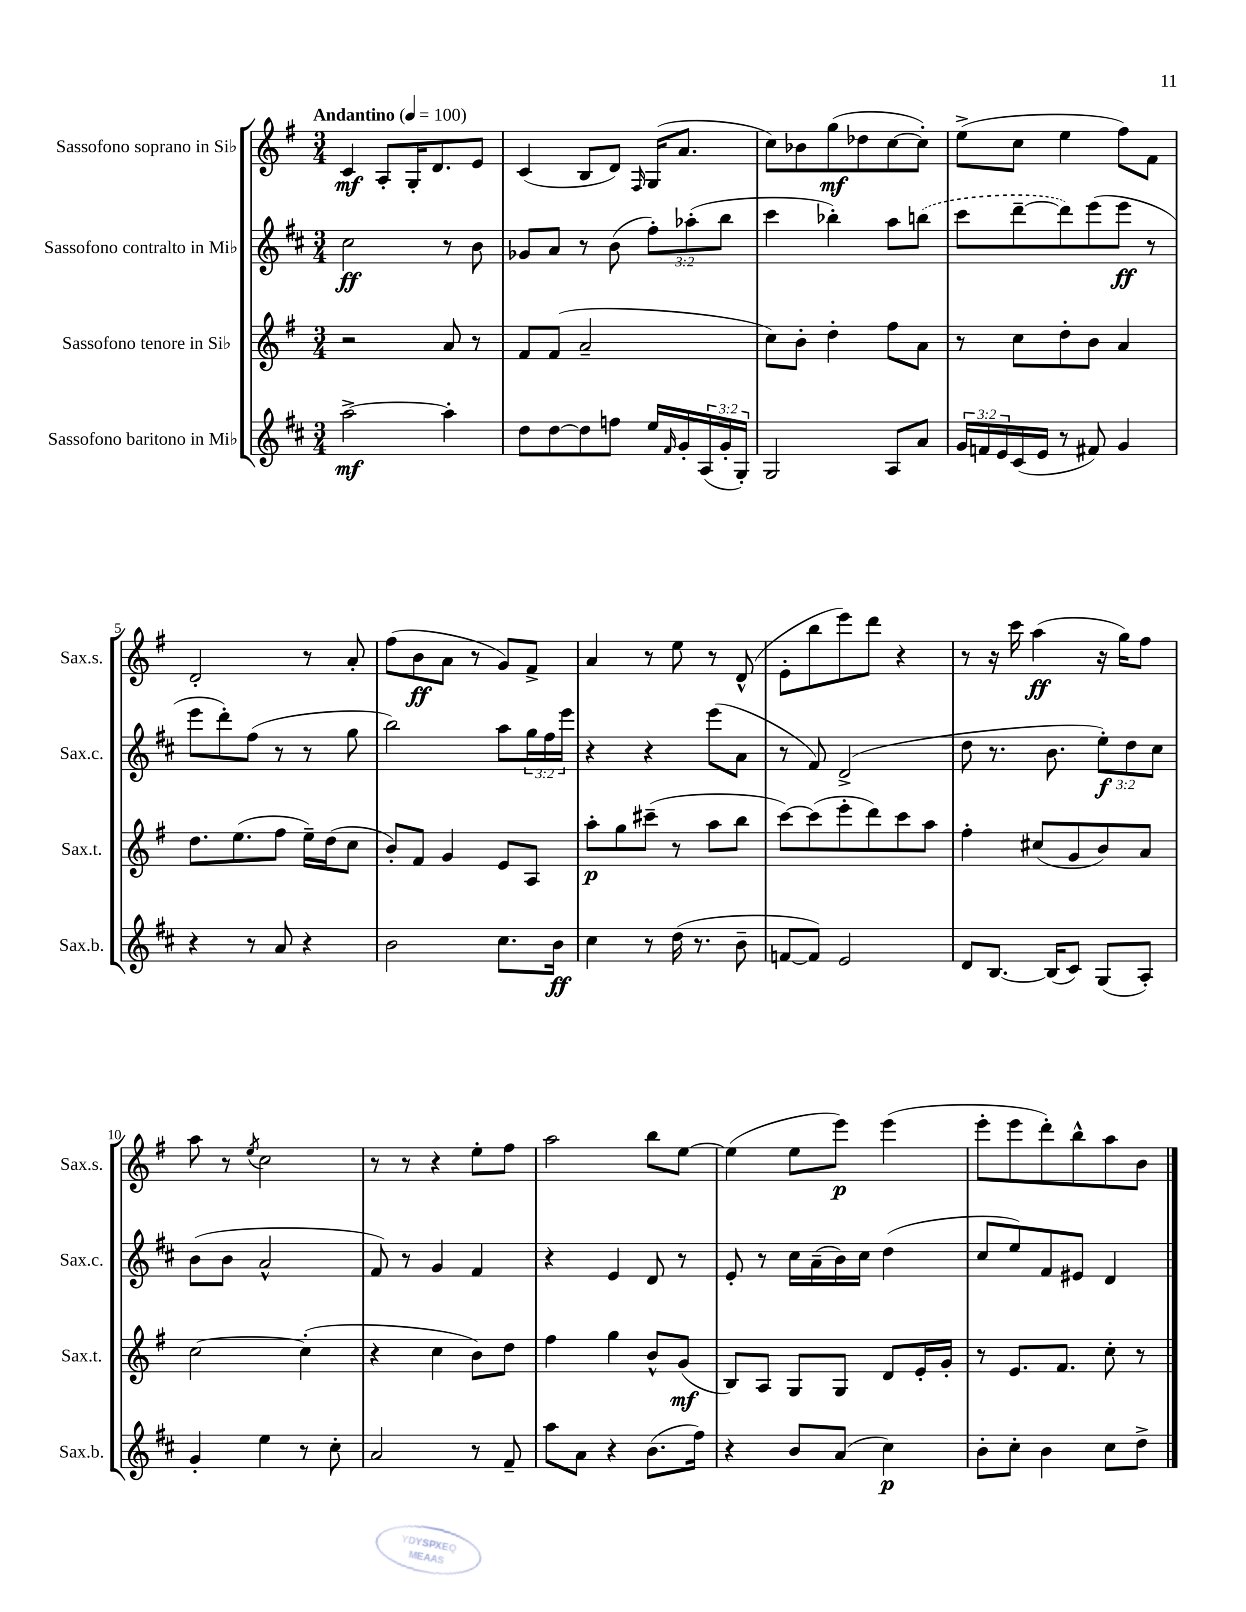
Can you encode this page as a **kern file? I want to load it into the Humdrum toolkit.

**kern	**dynam	**kern	**dynam	**kern	**dynam	**kern	**dynam
*part4	*part4	*part3	*part3	*part2	*part2	*part1	*part1
*staff4	*staff4	*staff3	*staff3	*staff2	*staff2	*staff1	*staff1
*I"Sassofono baritono in Mi♭	*	*I"Sassofono tenore in Si♭	*	*I"Sassofono contralto in Mi♭	*	*I"Sassofono soprano in Si♭	*
*I'Sax.b.	*	*I'Sax.t.	*	*I'Sax.c.	*	*I'Sax.s.	*
*clefG2	*	*clefG2	*	*clefG2	*	*clefG2	*
*k[f#c#]	*	*k[f#]	*	*k[f#c#]	*	*k[f#]	*
*M3/4	*	*M3/4	*	*M3/4	*	*M3/4	*
*MM100	*	*MM100	*	*MM100	*	*MM100	*
=1	=1	=1	=1	=1	=1	=1	=1
!	!	!	!	!	!	!LO:TX:a:B:t=Andantino	!
[2aa^\	mf	2r	.	2cc#\	ff	4c/	mf
.	.	.	.	.	.	8A'/L	.
.	.	.	.	.	.	16G'/K	.
.	.	.	.	.	.	8.d/	.
4aa'\]	.	8a/	.	8r	.	.	.
.	.	8r	.	8b\	.	8e/J	.
=2	=2	=2	=2	=2	=2	=2	=2
8dd\L	.	8f#/L	.	8g-X/L	.	(4c/	.
[8dd\	.	(8f#/J	.	8a/J	.	.	.
8dd\]	.	2a~/	.	8r	.	8B/L	.
8ffn\J	.	.	.	(8b\	.	8d/J)	.
.	.	.	.	.	.	16qqF#/	.
16ee/LL	.	.	.	12ff#'\L)	.	(16G/KL	.
16qqf#/	.	.	.	.	.	.	.
16g'/	.	.	.	.	.	8.a/J	.
.	.	.	.	(12aa-X'\	.	.	.
(24A/	.	.	.	.	.	.	.
24g'/	.	.	.	12bb\J	.	.	.
24G'/JJ)	.	.	.	.	.	.	.
=3	=3	=3	=3	=3	=3	=3	=3
2G/	.	8cc\L)	.	4ccc#\	.	8cc\L)	.
.	.	8b'\J	.	.	.	8b-X\	.
.	.	4dd'\	.	4bb-X'\)	.	(8gg\	mf
.	.	.	.	.	.	8dd-X\	.
8A/L	.	8ff#\L	.	8aa\L	.	[8cc\	.
8a/J	.	8a\J	.	(8bbn\J	.	8cc'\J])	.
=4	=4	=4	=4	=4	=4	=4	=4
24g/LL	.	8r	.	8ccc#\L	.	(8ee^\L	.
24fn/	.	.	.	.	.	.	.
24e/	.	.	.	.	.	.	.
(16c#/	.	8cc\L	.	[8ddd~\	.	8cc\J	.
16e/JJ	.	.	.	.	.	.	.
8r	.	8dd'\	.	8ddd\])	.	4ee\	.
8f#X/)	.	8b\J	.	(8eee\	.	.	.
4g/	.	4a/	.	8eee\J	ff	8ff#\L)	.
.	.	.	.	8r	.	8f#\J	.
!!LO:LB:g=z
=5	=5	=5	=5	=5	=5	=5	=5
4r	.	8.dd\L	.	8eee\L	.	2d'/	.
.	.	.	.	8ddd'\)	.	.	.
.	.	(8.ee\	.	.	.	.	.
8r	.	.	.	(8ff#\J	.	.	.
8a/	.	8ff#\J	.	8r	.	.	.
4r	.	16ee~\LL)	.	8r	.	8r	.
.	.	(16dd\J	.	.	.	.	.
.	.	8cc\J	.	8gg\	.	8a'/	.
=6	=6	=6	=6	=6	=6	=6	=6
2b\	.	8b'/L)	.	2bb\)	.	(8ff#\L	.
.	.	8f#/J	.	.	.	8b\	ff
.	.	4g/	.	.	.	8a\J	.
.	.	.	.	.	.	8r	.
8.cc#\L	.	8e/L	.	8aa\L	.	8g/L)	.
.	.	8A/J	.	24gg\L	.	8f#^/J	.
.	.	.	.	24ff#\	.	.	.
16b\Jk	ff	.	.	.	.	.	.
.	.	.	.	24eee\JJ	.	.	.
=7	=7	=7	=7	=7	=7	=7	=7
4cc#\	.	8aa'\L	p	4r	.	4a/	.
.	.	8gg\	.	.	.	.	.
8r	.	(8ccc#X~\J	.	4r	.	8r	.
(16dd\	.	8r	.	.	.	8ee\	.
8.r	.	.	.	.	.	.	.
.	.	8aa\L	.	(8eee\L	.	8r	.
8b~\	.	8bb\J	.	8a\J	.	(8d^^/	.
=8	=8	=8	=8	=8	=8	=8	=8
[8fn/L	.	[8ccc\L)	.	8r	.	8e'\L	.
8f/J])	.	(8ccc\]	.	8f#/)	.	8bb\	.
2e/	.	8eee'\	.	(2d^/	.	8eee\)	.
.	.	8ddd\)	.	.	.	8ddd\J	.
.	.	8ccc\	.	.	.	4r	.
.	.	8aa\J	.	.	.	.	.
=9	=9	=9	=9	=9	=9	=9	=9
8d/L	.	4ff#'\	.	8dd\	.	8r	.
[8.B/J	.	.	.	8.r	.	16r	.
.	.	.	.	.	.	16ccc\	.
.	.	(8cc#X/L	.	.	.	(4aa\	ff
(16B/KL]	.	.	.	8.b\	.	.	.
8c#/J)	.	8g/	.	.	.	.	.
(8G/L	.	8b/)	.	12ee'\L)	f	16r	.
.	.	.	.	.	.	16gg\KL)	.
.	.	.	.	12dd\	.	.	.
8A'/J)	.	8a/J	.	.	.	8ff#\J	.
.	.	.	.	12cc#\J	.	.	.
!!LO:LB:g=z
=10	=10	=10	=10	=10	=10	=10	=10
4g'/	.	[2cc\	.	(8b\L	.	8aa\	.
.	.	.	.	8b\J	.	8r	.
.	.	.	.	.	.	8qee/	.
4ee\	.	.	.	2a^^/	.	2cc\	.
8r	.	(4cc'\]	.	.	.	.	.
8cc#'\	.	.	.	.	.	.	.
=11	=11	=11	=11	=11	=11	=11	=11
2a/	.	4r	.	8f#/)	.	8r	.
.	.	.	.	8r	.	8r	.
.	.	4cc\	.	4g/	.	4r	.
8r	.	8b\L)	.	4f#/	.	8ee'\L	.
8f#~/	.	8dd\J	.	.	.	8ff#\J	.
=12	=12	=12	=12	=12	=12	=12	=12
8aa\L	.	4ff#\	.	4r	.	2aa\	.
8a\J	.	.	.	.	.	.	.
4r	.	4gg\	.	4e/	.	.	.
(8.b\L	.	8b^^/L	.	8d/	.	8bb\L	.
.	.	(8g/J	mf	8r	.	[8ee\J	.
16ff#\Jk)	.	.	.	.	.	.	.
=13	=13	=13	=13	=13	=13	=13	=13
4r	.	8B/L)	.	8e'/	.	(4ee\]	.
.	.	8A/J	.	8r	.	.	.
8b/L	.	8G/L	.	16cc#\LL	.	8ee\L	.
.	.	.	.	(16a~\	.	.	.
(8a/J	.	8G/J	.	16b\)	.	8eee\J)	p
.	.	.	.	16cc#\JJ	.	.	.
4cc#\)	p	8d/L	.	(4dd\	.	(4eee\	.
.	.	16e'/L	.	.	.	.	.
.	.	16g'/JJ	.	.	.	.	.
=14	=14	=14	=14	=14	=14	=14	=14
8b'\L	.	8r	.	8cc#/L	.	8eee'\L	.
8cc#'\J	.	8.e/L	.	8ee/)	.	8eee\	.
4b\	.	.	.	8f#/	.	8ddd'\)	.
.	.	8.f#/J	.	.	.	.	.
.	.	.	.	8e#X/J	.	8bb^^\	.
8cc#\L	.	8cc'\	.	4d/	.	8aa\	.
8dd^\J	.	8r	.	.	.	8b\J	.
==	==	==	==	==	==	==	==
*-	*-	*-	*-	*-	*-	*-	*-
